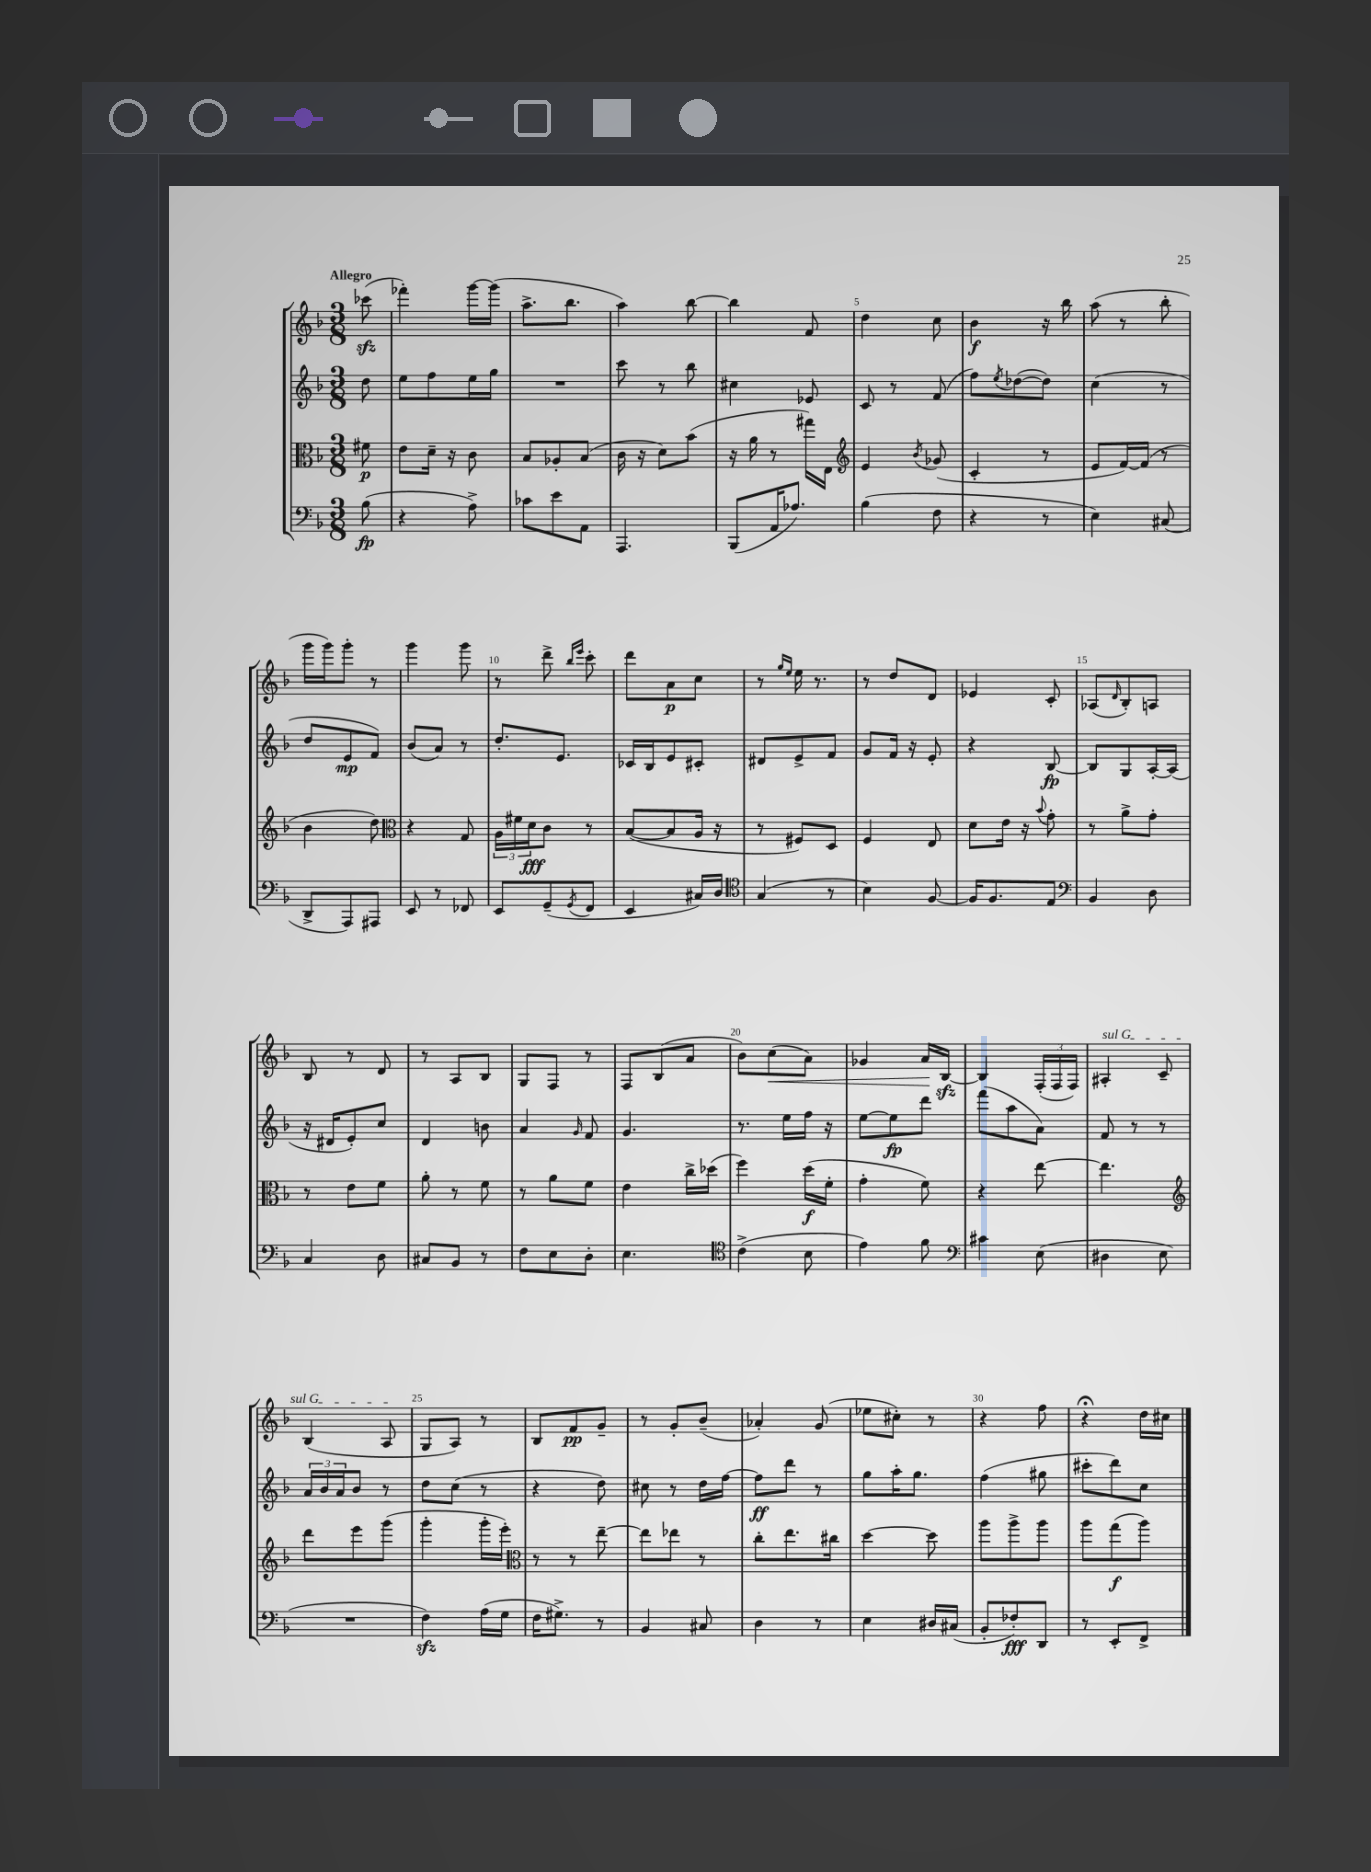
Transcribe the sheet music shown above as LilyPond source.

<<
\new StaffGroup <<
\new Staff = "s0" {
    \clef treble \key f \major \numericTimeSignature \time 3/8 \partial 8 \tempo "Allegro"
    ces'''8\sfz( |
    fes'''4-.) g'''16~ g'''16( |
    a''8.-> bes''8. |
    a''4) bes''8~ |
    bes''4 f'8 |
    d''4 c''8 |
    bes'4\f r16 bes''16 |
    a''8( r8 bes''8-. |
    g'''16 g'''16) g'''8-. r8 |
    g'''4 g'''8 |
    r8 d'''8-> \grace { bes''16 e'''16 } c'''8-. |
    d'''8 a'8\p c''8 |
    r8 \grace { g''16 e''16 } e''16 r8. |
    r8 d''8 d'8 |
    ees'4 c'8-. |
    aes8( \grace { d'16 } bes8-.) a8 |
    bes8 r8 d'8 |
    r8 a8 bes8 |
    g8 f8 r8 |
    f8 bes8( a'8 |
    bes'8) c''8\<( a'8) |
    ges'4 a'16\! bes16~\sfz |
    bes4 \tuplet 3/2 { f16-.( f16 f16) } |
    \once \override TextSpanner.bound-details.left.text = \markup { \italic "sul G" } ais4-.\startTextSpan c'8-- |
    bes4( a8\stopTextSpan |
    g8 a8) r8 |
    bes8 f'8\pp g'8-- |
    r8 g'8-. bes'8--( |
    aes'4-.) g'8( |
    ees''8 cis''8-.) r8 |
    r4 f''8 |
    r4\fermata d''16 cis''16 \bar "|." |
}
\new Staff = "s1" {
    \clef treble \key f \major \numericTimeSignature \time 3/8 \partial 8
    d''8 |
    e''8 f''8 e''16 g''16 |
    R4. |
    c'''8 r8 bes''8 |
    cis''4 ees'8 |
    c'8 r8 f'8( |
    f''8) \acciaccatura { e''8 } des''8~( des''8) |
    c''4( r8 |
    d''8 e'8\mp f'8) |
    bes'8( a'8) r8 |
    d''8.-. e'8. |
    ces'16 bes16 e'8 cis'8-. |
    dis'8 e'8-> f'8 |
    g'8 f'16 r16 e'8-. |
    r4 bes8~\fp |
    bes8 g8 a16~-. a16( |
    r16 dis'16 e'8-.) c''8 |
    d'4 b'8 |
    a'4 \grace { g'16 } f'8 |
    g'4. |
    r8. e''16 f''16 r16 |
    e''8~ e''8\fp d'''8 |
    f'''8( a''8 a'8) |
    f'8 r8 r8 |
    \tuplet 3/2 { a'16 bes'16 a'16 } bes'8 r8 |
    d''8 c''8( r8 |
    r4 d''8) |
    cis''8 r8 d''16 f''16~ |
    f''8\ff d'''8 r8 |
    g''8 a''16-. g''8. |
    f''4( gis''8 |
    cis'''8-. d'''8) c''8 \bar "|." |
}
\new Staff = "s2" {
    \clef alto \key f \major \numericTimeSignature \time 3/8 \partial 8
    fis'8\p |
    e'8 d'16-- r16 c'8 |
    bes8 aes8-. bes8( |
    c'16 r16 d'8) bes'8( |
    r16 a'16 r8 gis''16) e16 |
    \clef treble e'4 \acciaccatura { bes'8 } ges'8( |
    c'4-. r8 |
    e'8 f'16~) f'16( r8 |
    bes'4 d''8) |
    \clef alto r4 g8 |
    \tuplet 3/2 { a16 fis'16 d'16\fff } c'8 r8 |
    bes8~( bes8 a16 r16 |
    r8 fis8) d8 |
    f4 e8 |
    d'8 e'16 r16 \appoggiatura { bes'8 } g'8-. |
    r8 a'8-> g'8-. |
    r8 e'8 f'8 |
    a'8-. r8 f'8 |
    r8 a'8 f'8 |
    e'4 c''16-> des''16( |
    f''4) d''16\f( f'16-. |
    g'4-. f'8) |
    r4 e''8~ |
    e''4. |
    \clef treble d'''8 e'''8 g'''8( |
    g'''4-. g'''16-. e'''16-.) |
    \clef alto r8 r8 e''8~-- |
    e''8 ees''8 r8 |
    c''8-. e''8. cis''16 |
    d''4~ d''8 |
    a''8 a''8-> a''8 |
    a''8 g''8\f( a''8) \bar "|." |
}
\new Staff = "s3" {
    \clef bass \key f \major \numericTimeSignature \time 3/8 \partial 8
    bes8\fp( |
    r4 a8->) |
    ces'8 e'8 a,8 |
    a,,4. |
    bes,,8( a,16 aes8.) |
    bes4( f8 |
    r4 r8 |
    e4) cis8( |
    d,8-> a,,8) ais,,8 |
    e,8 r8 fes,8 |
    e,8 g,8--( \acciaccatura { g,8 } f,8 |
    e,4 cis16) d16 |
    \clef tenor g4( r8 |
    bes4) f8~ |
    f16 f8. e8 |
    \clef bass bes,4 d8 |
    c4 d8 |
    cis8 bes,8 r8 |
    f8 e8 d8-. |
    e4. |
    \clef tenor c'4->( bes8 |
    e'4) f'8 |
    \clef bass cis'4 e8( |
    dis4 e8 |
    R4. |
    f4\sfz) a16( g16 |
    f16 gis8.->) r8 |
    bes,4 cis8 |
    d4 r8 |
    e4 dis16 cis16( |
    bes,8-. fes8-.\fff) d,8 |
    r8 e,8-. f,8-> \bar "|." |
}
>>
>>
\layout { \context { \Score \override BarNumber.break-visibility = ##(#f #t #t) barNumberVisibility = #(every-nth-bar-number-visible 5) } }
